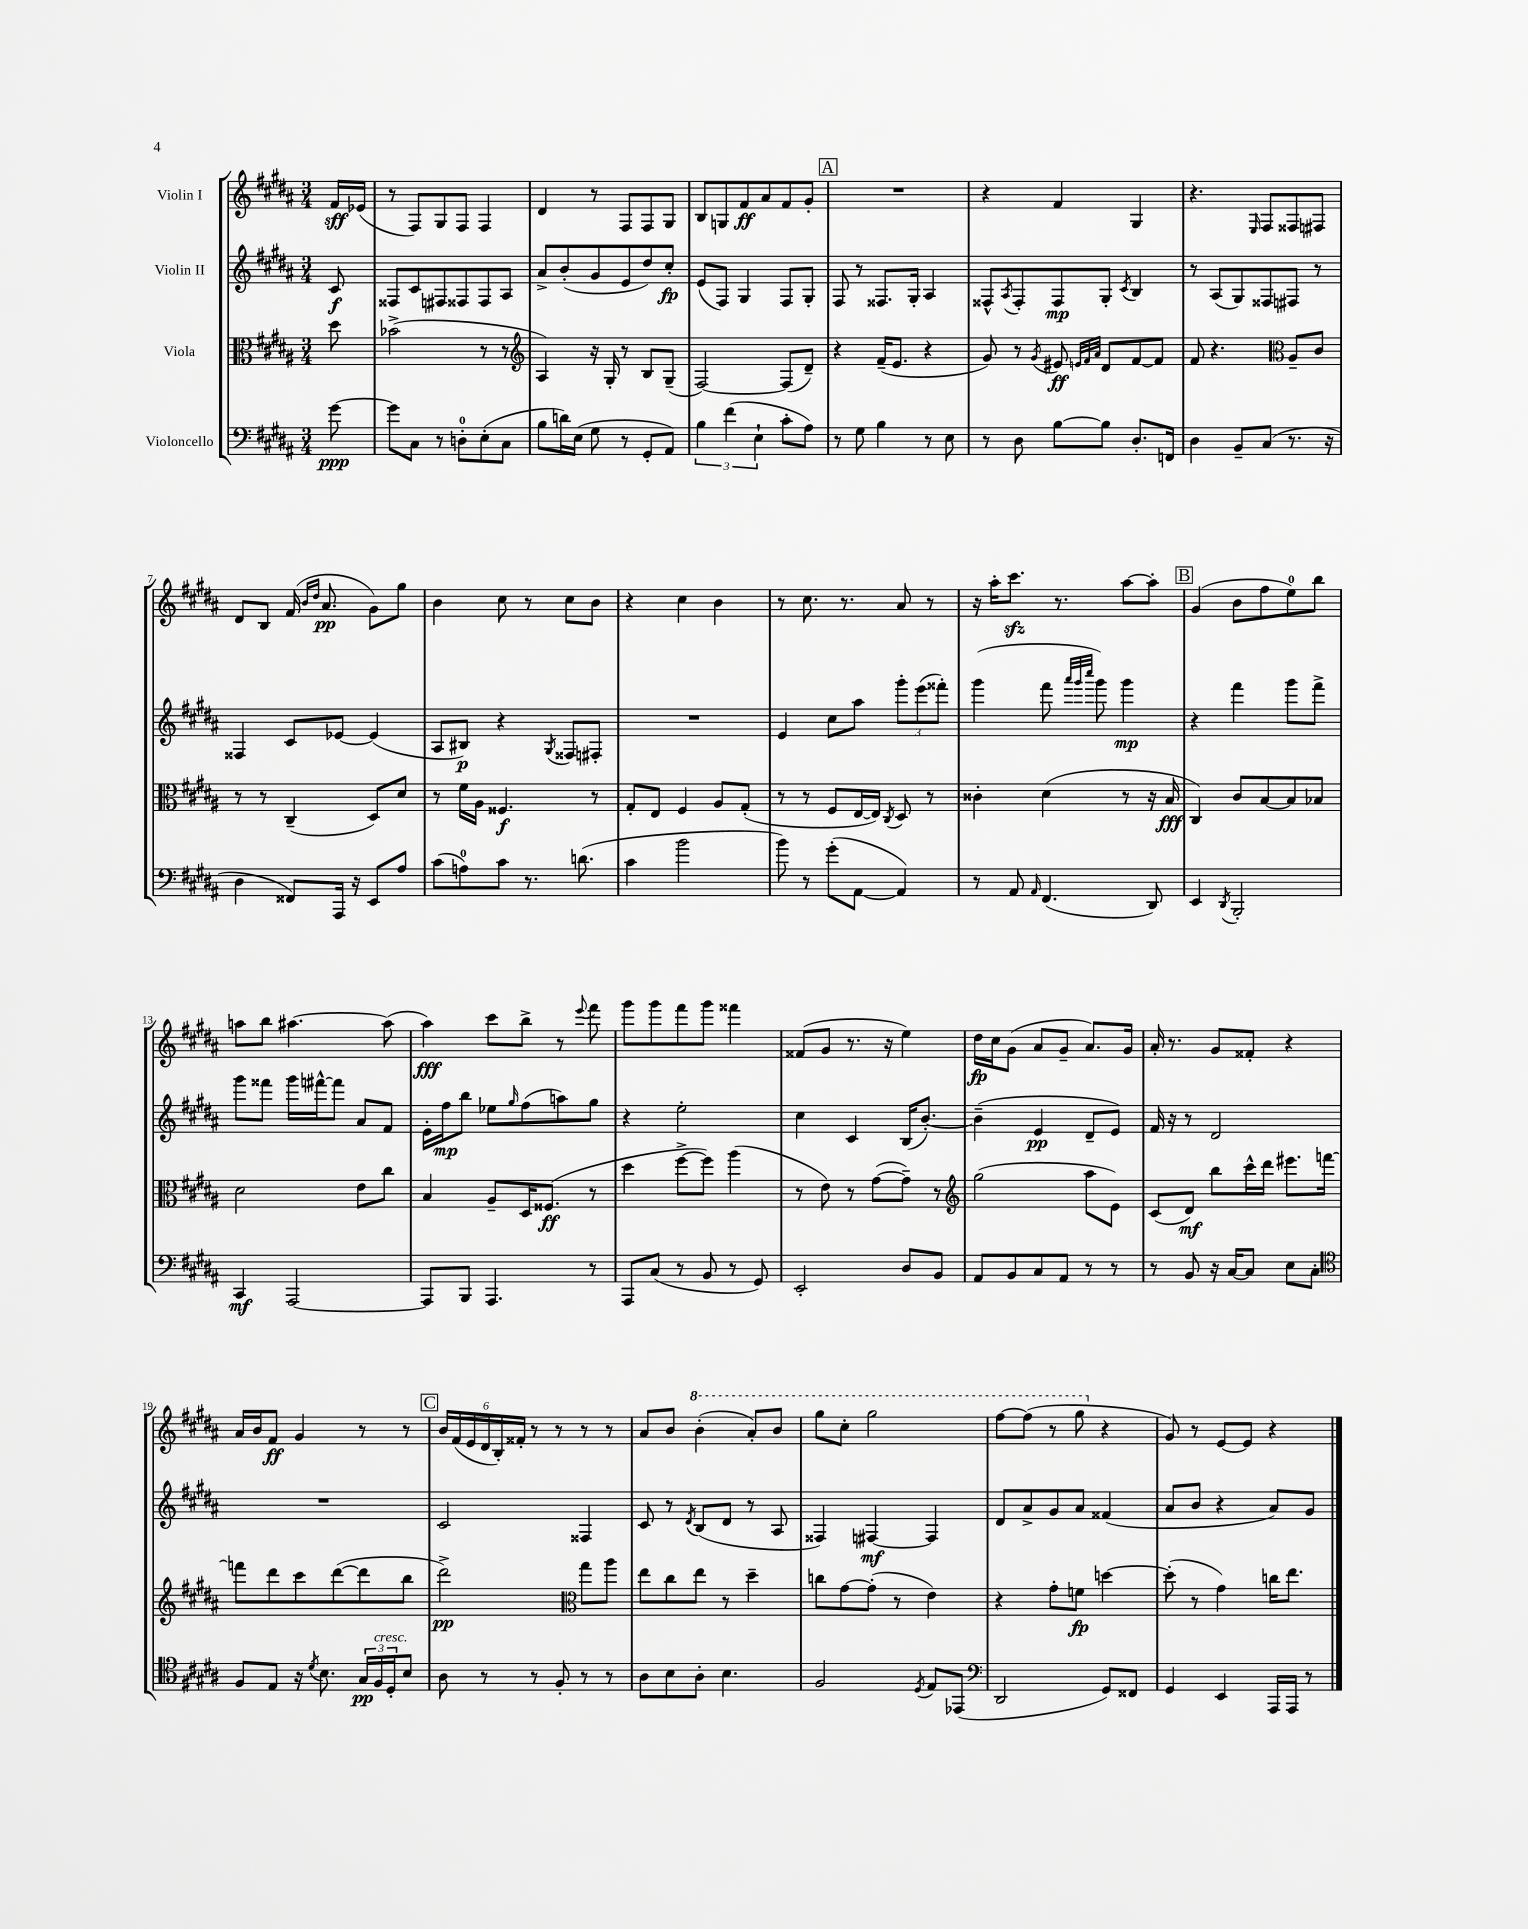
<<
\new StaffGroup <<
\new Staff = "s0" \with { instrumentName = "Violin I" } {
    \clef treble \key b \major \numericTimeSignature \time 3/4 \partial 8
    fis'16\sff ees'16( |
    r8 fis8) gis8 fis8 fis4 |
    dis'4 r8 fis8 fis8 gis8 |
    b8 g8 fis'8\ff ais'8 fis'8 gis'8-. |
    \mark \markup { \box "A" } R2. |
    r4 fis'4 gis4 |
    r4. \grace { e16 } fis8 fisis8 fis8 |
    dis'8 b8 fis'16( \grace { b'16 dis''16 } ais'8.\pp gis'8) gis''8 |
    b'4 cis''8 r8 cis''8 b'8 |
    r4 cis''4 b'4 |
    r8 cis''8. r8. ais'8 r8 |
    r16 ais''16-. cis'''8.\sfz r8. ais''8~ ais''8-. |
    \mark \markup { \box "B" } gis'4( b'8 fis''8 e''8-0) b''8 |
    a''8 b''8 ais''4.~ ais''8( |
    ais''4\fff) cis'''8 b''8-> r8 \appoggiatura { e'''8 } fis'''8 |
    gis'''8 gis'''8 fis'''8 gis'''8 fisis'''4 |
    fisis'8( gis'8 r8. r16 e''4) |
    dis''16\fp cis''16 gis'8( ais'8 gis'8-- ais'8.) gis'16 |
    ais'16-. r8. gis'8 fisis'8-. r4 |
    ais'16 b'16 fis'8\ff gis'4 r8 r8 |
    \mark \markup { \box "C" } \tuplet 6/4 { b'16 fis'16( e'16 dis'16 b16-.) fisis'16-. } r8 r8 r8 r8 |
    ais'8 b'8 \ottava #1 b''4-.( ais''8-.) b''8 |
    gis'''8 cis'''8-. gis'''2 |
    fis'''8~ fis'''8( r8 gis'''8 \ottava #0 r4 |
    gis'8) r8 e'8~ e'8 r4 \bar "|." |
}
\new Staff = "s1" \with { instrumentName = "Violin II" } {
    \clef treble \key b \major \numericTimeSignature \time 3/4 \partial 8
    cis'8\f |
    fisis8 cis'8 fis8 fisis8 fisis8 ais8 |
    ais'8-> b'8-.( gis'8 e'8 dis''8) cis''8-.\fp |
    e'8( fis8) gis4 fis8 gis8-. |
    \mark \markup { \box "A" } fis8 r8 fisis8. gis16-. ais4 |
    fisis8-^ \acciaccatura { ais8 } fisis8-. fisis8\mp gis8-. \acciaccatura { cis'8 } b4 |
    r8 ais8( gis8) fisis8 fis8 r8 |
    fisis4 cis'8 ees'8~ ees'4( |
    ais8 bis8\p) r4 \acciaccatura { gis8 } fisis8 fis8-. |
    R2. |
    e'4 cis''8 ais''8 \tuplet 3/2 { gis'''8-. e'''8( fisis'''8-.) } |
    gis'''4( fis'''8 \grace { ais'''32 gis'''32 cis''''32 } gis'''8) gis'''4\mp |
    \mark \markup { \box "B" } r4 fis'''4 gis'''8 fis'''8-> |
    gis'''8 fisis'''8 gis'''16 fis'''16~-^ fis'''8 ais'8 fis'8 |
    e'16-. fis''16\mp b''8 ees''8 \grace { gis''16 } fis''8( a''8) gis''8 |
    r4 e''2-. |
    cis''4 cis'4 b16( b'8.~-.) |
    b'4--( e'4\pp dis'8-- e'8) |
    fis'16 r16 r8 dis'2 |
    R2. |
    \mark \markup { \box "C" } cis'2 fisis4 |
    cis'8 r8 \acciaccatura { dis'8 } b8( dis'8 r8 ais8 |
    fisis4) fis4~\mf fis4 |
    dis'8 ais'8-> gis'8 ais'8 fisis'4( |
    ais'8 b'8 r4 ais'8) gis'8 \bar "|." |
}
\new Staff = "s2" \with { instrumentName = "Viola" } {
    \clef alto \key b \major \numericTimeSignature \time 3/4 \partial 8
    dis''8 |
    bes'2->( r8 r8 |
    \clef treble ais4) r16 gis16-. r8 b8 gis8--( |
    fis2~) fis8( dis'8--) |
    \mark \markup { \box "A" } r4 fis'16--( e'8. r4 |
    gis'8) r8 \acciaccatura { gis'8 } eis'8\ff \grace { e'32 fis'32 ais'32 } dis'8 fis'8~ fis'8 |
    fis'8 r4. \clef alto ais8-- cis'8 |
    r8 r8 cis4--( dis8) dis'8 |
    r8 fis'16 ais16 fisis4.\f r8 |
    gis8-. e8 fis4 ais8 gis8-.( |
    r8 r8 fis8 e16~ e16) \acciaccatura { cis8 } dis8 r8 |
    cisis'4-. dis'4( r8 r16 b16\fff |
    \mark \markup { \box "B" } cis4) cis'8 b8~ b8 bes8 |
    dis'2 e'8 cis''8 |
    b4 ais8-- dis16 fisis8.\ff( r8 |
    dis''4 fis''8~-> fis''8) ais''4( |
    r8 e'8) r8 gis'8~( gis'8--) r8 |
    \clef treble gis''2( ais''8 e'8) |
    cis'8( dis'8\mf) b''8 cis'''16-^ dis'''16 eis'''8. f'''16~ |
    f'''8 dis'''8 cis'''8 dis'''8~( dis'''8 b''8 |
    \mark \markup { \box "C" } dis'''2->\pp) \clef alto gis''8 ais''8 |
    e''8 cis''8 e''8 r8 dis''4-- |
    c''8 gis'8~ gis'8-.( r8 e'4) |
    r4 gis'8-. f'8\fp d''4~ |
    d''8-.( r8 gis'4) c''16 e''8. \bar "|." |
}
\new Staff = "s3" \with { instrumentName = "Violoncello" } {
    \clef bass \key b \major \numericTimeSignature \time 3/4 \partial 8
    gis'8~\ppp |
    gis'8 cis8 r8 d8-0-. e8-.( cis8 |
    b8 d'16) e16( gis8 r8 gis,8-. ais,8) |
    \tuplet 3/2 { b4 fis'4( e4-! } cis'8-. ais8) |
    \mark \markup { \box "A" } r8 gis8 b4 r8 e8 |
    r8 dis8 b8~ b8 dis8.-. f,16 |
    dis4 b,8-- cis8( r8. r16 |
    dis4 fisis,8) ais,,16 r16 e,8 ais8 |
    cis'8( a8-0) cis'8 r8. d'8.( |
    cis'4 b'2 |
    b'8) r8 gis'8-.( ais,8~ ais,4) |
    r8 ais,8 \grace { ais,16 } fis,4.( dis,8) |
    \mark \markup { \box "B" } e,4 \acciaccatura { dis,8 } b,,2-. |
    cis,4\mf ais,,2~ |
    ais,,8 b,,8 ais,,4. r8 |
    ais,,8 cis8( r8 b,8 r8 gis,8) |
    e,2-. dis8 b,8 |
    ais,8 b,8 cis8 ais,8 r8 r8 |
    r8 b,8 r16 cis16~ cis8 e8 cis8-. |
    \clef tenor fis8 e8 r16 \acciaccatura { dis'8 } b8. \tuplet 3/2 { gis16\pp fis16^\markup { \italic "cresc." } dis16-. } b8 |
    \mark \markup { \box "C" } ais8 r8 r8 fis8-. r8 r8 |
    ais8 b8 ais8-. b4. |
    fis2 \acciaccatura { dis8 } e8 ees,8( |
    \clef bass dis,2 gis,8) fisis,8 |
    gis,4 e,4 ais,,16 ais,,16 r8 \bar "|." |
}
>>
>>
